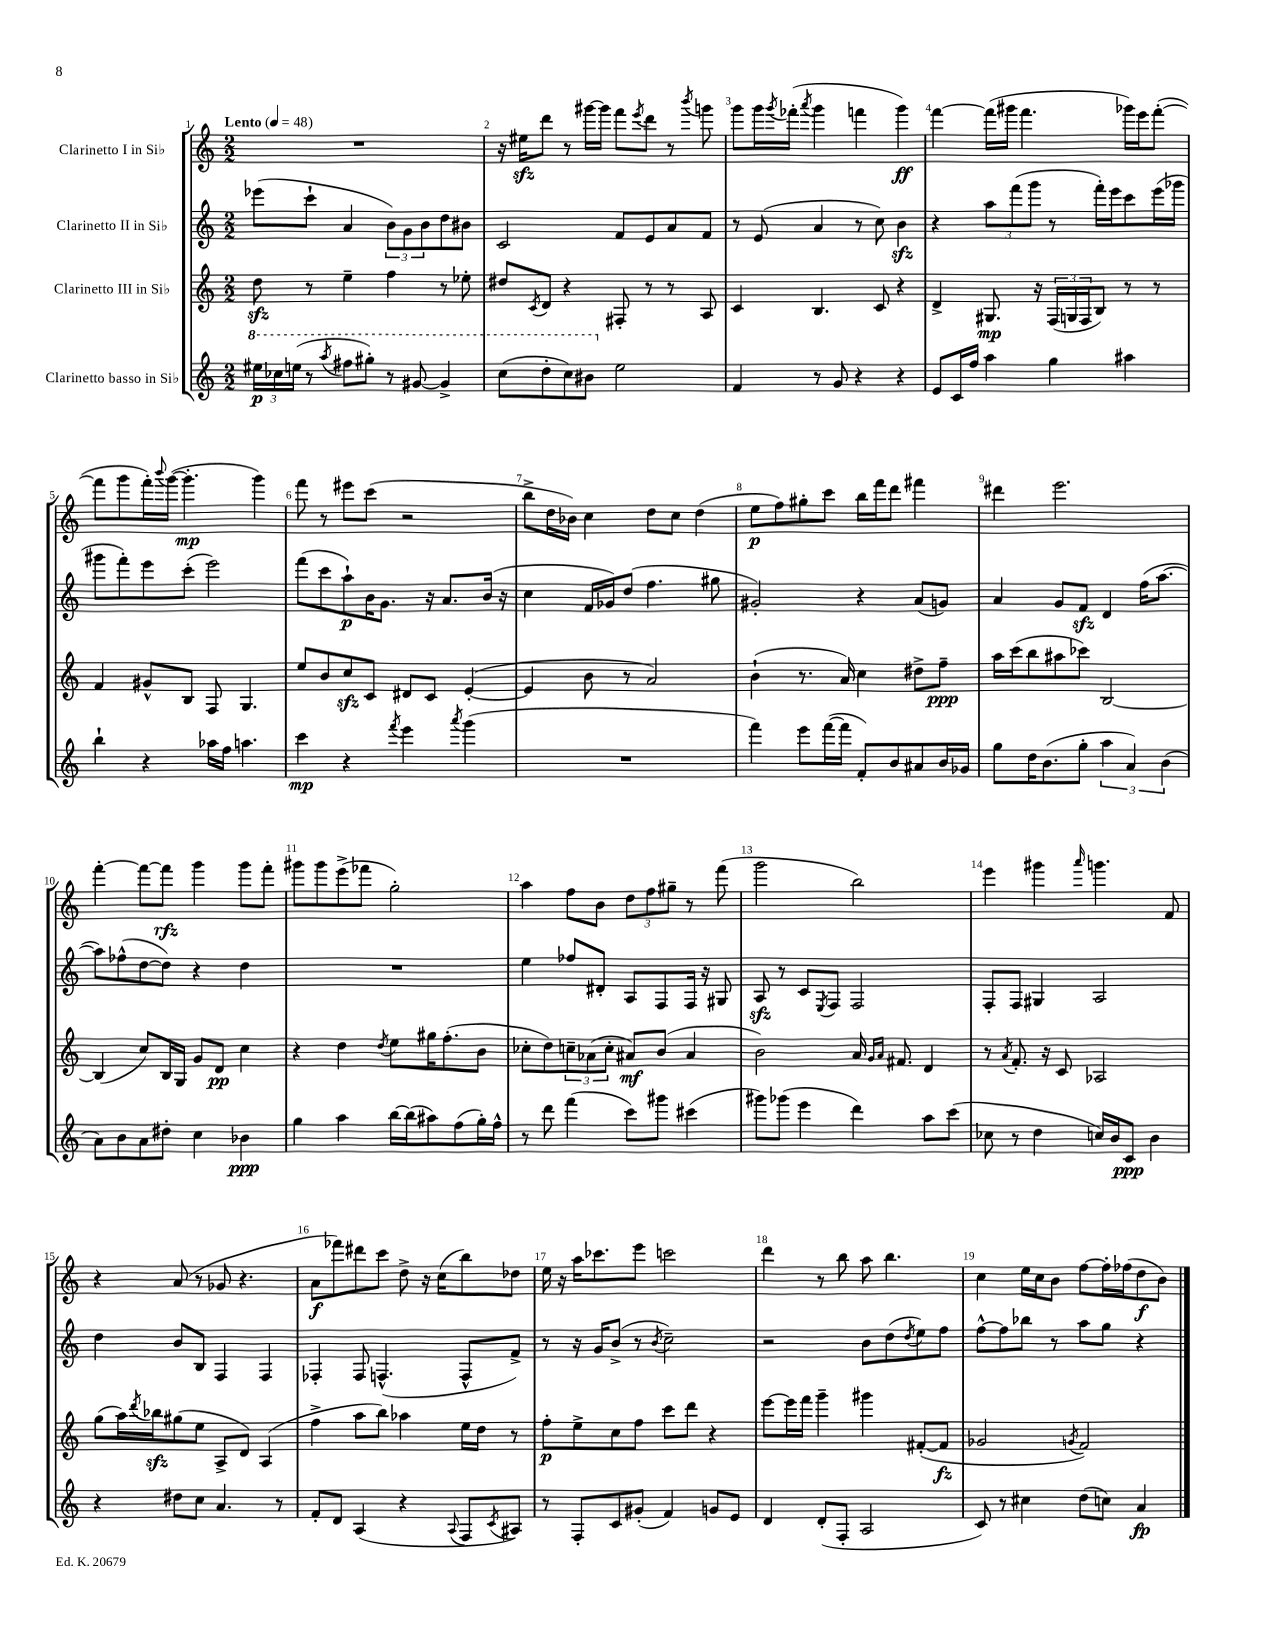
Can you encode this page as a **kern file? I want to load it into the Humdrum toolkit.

**kern	**dynam	**kern	**dynam	**kern	**dynam	**kern	**dynam
*part4	*part4	*part3	*part3	*part2	*part2	*part1	*part1
*staff4	*staff4	*staff3	*staff3	*staff2	*staff2	*staff1	*staff1
*I"Clarinetto basso in Si♭	*	*I"Clarinetto III in Si♭	*	*I"Clarinetto II in Si♭	*	*I"Clarinetto I in Si♭	*
*clefG2	*	*clefG2	*	*clefG2	*	*clefG2	*
*k[]	*	*k[]	*	*k[]	*	*k[]	*
*M2/2	*	*M2/2	*	*M2/2	*	*M2/2	*
*MM48	*	*MM48	*	*MM48	*	*MM48	*
*8va	*	*	*	*	*	*	*
=1	=1	=1	=1	=1	=1	=1	=1
!	!	!	!	!	!	!LO:TX:a:B:t=Lento	!
24eee#X\LL	p	8ddzz\	.	(8eee-X\L	.	1r	.
24ccc-X\	.	.	.	.	.	.	.
(24eeen\JJ	.	.	.	.	.	.	.
8r	.	8r	.	8ccc`\J	.	.	.
8qaaa/	.	.	.	.	.	.	.
8fff#X\L	.	4ee~\	.	4a/	.	.	.
8ggg#X'\J)	.	.	.	.	.	.	.
8r	.	4ff\	.	12b\L)	.	.	.
.	.	.	.	12g\	.	.	.
[8gg#X/	.	.	.	.	.	.	.
.	.	.	.	12b\	.	.	.
4gg#^/]	.	8r	.	8dd\	.	.	.
.	.	8ee-X'\	.	8b#X\J	.	.	.
=2	=2	=2	=2	=2	=2	=2	=2
(8ccc\L	.	8dd#X/L	.	2c/	.	16r	.
.	.	.	.	.	.	16ee#Xzz\KL	.
.	.	8qc/	.	.	.	.	.
8ddd'\	.	8d/J	.	.	.	8ddd\J	.
8ccc\)	.	4r	.	.	.	8r	.
8bb#X\J	.	.	.	.	.	[16ggg#X\LL	.
.	.	.	.	.	.	16ggg#\JJ]	.
*X8va	*	*	*	*	*	*	*
2ee\	.	8F#X'/	.	8f/L	.	8fff\L	.
.	.	.	.	.	.	8qeee/	.
.	.	8r	.	8e/	.	8ddd\J	.
.	.	8r	.	8a/	.	8r	.
.	.	.	.	.	.	8qbbb/	.
.	.	8A/	.	8f/J	.	8gggn\	.
=3	=3	=3	=3	=3	=3	=3	=3
4f/	.	4c/	.	8r	.	8ggg\L	.
.	.	.	.	(8e/	.	16ggg\L	.
.	.	.	.	.	.	8qggg/	.
.	.	.	.	.	.	(16fff-X'\JJ	.
.	.	.	.	.	.	8qaaa/	.
8r	.	4.B/	.	4a/	.	4ggg\	.
8g/	.	.	.	.	.	.	.
4r	.	.	.	8r	.	4fffn\	.
.	.	8c/	.	8cc\)	.	.	.
4r	.	4r	.	4bzz\	.	4ggg\)	ff
=4	=4	=4	=4	=4	=4	=4	=4
8e/L	.	4d^/	.	4r	.	[4fff\	.
16c/L	.	.	.	.	.	.	.
16ff/JJ	.	.	.	.	.	.	.
4aa\	.	8.G#X/	mp	12aa\L	.	(16fff\LL]	.
.	.	.	.	.	.	16ggg#X\JJ	.
.	.	.	.	(12fff\	.	.	.
.	.	.	.	.	.	4.fff\	.
.	.	.	.	12ggg\J	.	.	.
.	.	16r	.	.	.	.	.
4gg\	.	(24F/LL	.	8r	.	.	.
.	.	24Gn/	.	.	.	.	.
.	.	24F/J	.	.	.	.	.
.	.	8B/J)	.	16fff'\LL)	.	.	.
.	.	.	.	16eee\J	.	.	.
4aa#X\	.	8r	.	8ccc\	.	16ggg-X\LL)	.
.	.	.	.	.	.	16eee\J	.
.	.	8r	.	(16eee\L	.	([8fff'\J	.
.	.	.	.	16ggg-X\JJ	.	.	.
!!LO:LB:g=z
=5	=5	=5	=5	=5	=5	=5	=5
4bb`\	.	4f/	.	8ggg#X\L	.	8fff\L]	.
.	.	.	.	8fff'\)	.	8ggg\	.
4r	.	8g#X^^/L	.	8eee\	.	16fff'\L)	.
.	.	.	.	.	.	8qqbbb/	.
.	.	.	.	.	.	([16ggg\JJ	.
.	.	8B/J	.	(8ccc'\J	.	4.ggg'\]	mp
16aa-X\LL	.	8F/	.	2eee\)	.	.	.
16ff\JJ	.	.	.	.	.	.	.
4.aan\	.	4.G/	.	.	.	.	.
.	.	.	.	.	.	4ggg\)	.
=6	=6	=6	=6	=6	=6	=6	=6
4ccc\	mp	8ee/L	.	(8fff\L	.	8fff\	.
.	.	8b/	.	8ccc\	.	8r	.
4r	.	8cczz/	.	8aa`\)	p	8eee#X\L	.
.	.	8c/J	.	16b\K	.	(8ccc\J	.
.	.	.	.	8.g\J	.	.	.
8qfff/	.	.	.	.	.	.	.
4eee\	.	8d#X/L	.	.	.	2r	.
.	.	8c/J	.	16r	.	.	.
.	.	.	.	8.a/L	.	.	.
8qaaa/	.	.	.	.	.	.	.
(4ggg\	.	([4e'/	.	.	.	.	.
.	.	.	.	(16b/Jk	.	.	.
.	.	.	.	16r	.	.	.
=7	=7	=7	=7	=7	=7	=7	=7
1r	.	4e/]	.	4cc\	.	8bb^\L	.
.	.	.	.	.	.	16dd\L	.
.	.	.	.	.	.	16b-X\JJ)	.
.	.	8b\	.	16f/LL	.	4cc\	.
.	.	.	.	16g-X/J)	.	.	.
.	.	8r	.	(8dd/J	.	.	.
.	.	2a/)	.	4.ff\	.	8dd\L	.
.	.	.	.	.	.	8cc\J	.
.	.	.	.	.	.	(4dd\	.
.	.	.	.	8gg#X\	.	.	.
=8	=8	=8	=8	=8	=8	=8	=8
4fff\)	.	(4b`\	.	2g#X'/)	.	8ee\L	p
.	.	.	.	.	.	8ff\)	.
8eee\L	.	8.r	.	.	.	8gg#X'\	.
([16fff\L	.	.	.	.	.	8ccc\J	.
16fff\JJ]	.	16a/)	.	.	.	.	.
8f'/L)	.	4cc\	.	4r	.	16bb\LL	.
.	.	.	.	.	.	16fff\J	.
8b/	.	.	.	.	.	8ddd\J	.
8a#X/	.	8dd#X^\L	.	(8a/L	.	4fff#X\	.
16b/L	.	8ff~\J	ppp	8gn/J)	.	.	.
16g-X/JJ	.	.	.	.	.	.	.
=9	=9	=9	=9	=9	=9	=9	=9
8gg\L	.	16aa\LL	.	4a/	.	4ddd#X\	.
.	.	(16ccc\J	.	.	.	.	.
16dd\K	.	8bb\	.	.	.	.	.
(8.b\	.	.	.	.	.	.	.
.	.	8aa#X\	.	8g/L	.	2.eee\	.
8gg'\J	.	8ccc-X\J)	.	8fzz/J	.	.	.
6aa\	.	[2B/	.	4d/	.	.	.
6a/)	.	.	.	.	.	.	.
.	.	.	.	(16ff\KL	.	.	.
.	.	.	.	[8.aa\J	.	.	.
(6b\	.	.	.	.	.	.	.
!!LO:LB:g=z
=10	=10	=10	=10	=10	=10	=10	=10
8a\L)	.	(4B/]	.	8aa\L])	.	[4fff'\	.
8b\	.	.	.	(8ff-X^^\	.	.	.
8a\	.	8cc/L)	.	[8dd\	.	8fff\L_	.
8dd#X'\J	.	16B/L	.	8dd\J])	.	8fff\J]	rfz
.	.	16G/JJ	.	.	.	.	.
4cc\	.	8g/L	.	4r	.	4ggg\	.
.	.	8d/J	pp	.	.	.	.
4b-X\	ppp	4cc\	.	4dd\	.	8ggg\L	.
.	.	.	.	.	.	8fff'\J	.
=11	=11	=11	=11	=11	=11	=11	=11
4gg\	.	4r	.	1r	.	8ggg#X\L	.
.	.	.	.	.	.	8ggg#\	.
4aa\	.	4dd\	.	.	.	(8eee^\	.
.	.	.	.	.	.	8fff-X\J	.
.	.	8qdd/	.	.	.	.	.
[16bb\LL	.	8ee\L	.	.	.	2gg'\)	.
(16bb\J]	.	.	.	.	.	.	.
8aa#X\)	.	16gg#X\K	.	.	.	.	.
.	.	(8.ff'\	.	.	.	.	.
(8ff\	.	.	.	.	.	.	.
16gg'\L)	.	8b\J	.	.	.	.	.
16ff^^\JJ	.	.	.	.	.	.	.
=12	=12	=12	=12	=12	=12	=12	=12
8r	.	8cc-X'\L	.	4ee\	.	4aa\	.
8ddd\	.	8dd\)	.	.	.	.	.
(4fff\	.	12ccn~\	.	8ff-X/L	.	8ff\L	.
.	.	(12a-X\	.	.	.	.	.
.	.	.	.	8d#X'/J	.	8b\J	.
.	.	12cc'\J	.	.	.	.	.
8ccc\L)	.	8a#X/L)	mf	8A/L	.	12dd\L	.
.	.	.	.	.	.	12ff\	.
8ggg#X\J	.	(8b/J	.	8F/	.	.	.
.	.	.	.	.	.	12gg#X~\J	.
(4ccc#X\	.	4a#/	.	16F/Jk	.	8r	.
.	.	.	.	16r	.	.	.
.	.	.	.	8G#X/	.	(8fff\	.
=13	=13	=13	=13	=13	=13	=13	=13
8ggg#X\L)	.	2b\)	.	8Azz/	.	2ggg\	.
(8ggg-X\J	.	.	.	8r	.	.	.
4eee\	.	.	.	8c/L	.	.	.
.	.	.	.	8qE/	.	.	.
.	.	.	.	8F/J	.	.	.
4ddd\)	.	16a/	.	2F/	.	2bb\)	.
.	.	16qqg/LL	.	.	.	.	.
.	.	16qqa/JJ	.	.	.	.	.
.	.	8.f#X/	.	.	.	.	.
8aa\L	.	4d/	.	.	.	.	.
(8ccc\J	.	.	.	.	.	.	.
=14	=14	=14	=14	=14	=14	=14	=14
8cc-X\	.	8r	.	8F'/L	.	4eee\	.
.	.	8qa/	.	.	.	.	.
8r	.	8.f'/	.	8F/J	.	.	.
4dd\	.	.	.	4G#X/	.	4ggg#X\	.
.	.	16r	.	.	.	.	.
.	.	8c/	.	.	.	.	.
.	.	.	.	.	.	16qqaaa/	.
16ccn/LL)	.	2A-X/	.	2A/	.	4.gggn\	.
16b/J	.	.	.	.	.	.	.
8c/J	ppp	.	.	.	.	.	.
4b\	.	.	.	.	.	.	.
.	.	.	.	.	.	8f/	.
!!LO:LB:g=z
=15	=15	=15	=15	=15	=15	=15	=15
4r	.	(8gg\L	.	4dd\	.	4r	.
.	.	16aa\L)	.	.	.	.	.
.	.	8qddd/	.	.	.	.	.
.	.	16bb-Xzz\J	.	.	.	.	.
8dd#X\L	.	(8gg#X\	.	8b/L	.	(8a/	.
8cc\J	.	8ee\J	.	8B/J	.	8r	.
4.a/	.	8A^/L	.	4F/	.	8g-X/	.
.	.	8d/J)	.	.	.	4.r	.
.	.	(4A/	.	4F/	.	.	.
8r	.	.	.	.	.	.	.
=16	=16	=16	=16	=16	=16	=16	=16
8f'/L	.	4ff^\	.	4F-X'/	.	8a\L	f
8d/J	.	.	.	.	.	8fff-X\)	.
(4A/	.	8aa\L	.	8F-/	.	8ddd#X\	.
.	.	8bb\J)	.	(4.Fn^^/	.	8ccc\J	.
4r	.	4aa-X\	.	.	.	8dd^\	.
.	.	.	.	.	.	16r	.
.	.	.	.	.	.	(16cc\KL	.
8qqA/	.	.	.	.	.	.	.
8F/L	.	16ee\LL	.	8F^^/L	.	8bb\)	.
.	.	16dd\JJ	.	.	.	.	.
8qc/	.	.	.	.	.	.	.
8A#X/J)	.	8r	.	8f^/J)	.	8dd-X\J	.
=17	=17	=17	=17	=17	=17	=17	=17
8r	.	8ff'\L	p	8r	.	16ee\	.
.	.	.	.	.	.	16r	.
8F'/L	.	8ee^\	.	16r	.	16aa\KL	.
.	.	.	.	16g/KL	.	8.ccc-X\	.
8c/	.	8cc\	.	(8b^/J	.	.	.
(8g#X'/J	.	8ff\J	.	8r	.	8eee\J	.
.	.	.	.	8qb/	.	.	.
4f/)	.	8ccc\L	.	2cc~\)	.	2cccn\	.
.	.	8ddd\J	.	.	.	.	.
8gn/L	.	4r	.	.	.	.	.
8e/J	.	.	.	.	.	.	.
=18	=18	=18	=18	=18	=18	=18	=18
4d/	.	[8eee\L	.	2r	.	4ddd\	.
.	.	16eee\L]	.	.	.	.	.
.	.	16fff\JJ	.	.	.	.	.
(8d'/L	.	4ggg~\	.	.	.	8r	.
8F'/J	.	.	.	.	.	8bb\	.
2A/	.	4ggg#X\	.	8b\L	.	8aa\	.
.	.	.	.	(8dd\	.	4.bb\	.
.	.	.	.	8qdd/	.	.	.
.	.	([8f#X'/L	.	8ee\)	.	.	.
.	.	8f#/J]	fz	8ff\J	.	.	.
=19	=19	=19	=19	=19	=19	=19	=19
8c/)	.	2g-X/	.	[8ff^^\L	.	4cc\	.
8r	.	.	.	8ff\]	.	.	.
4cc#X\	.	.	.	8bb-X\J	.	16ee\LL	.
.	.	.	.	.	.	16cc\J	.
.	.	.	.	8r	.	8b\J	.
.	.	8qgn/	.	.	.	.	.
(8dd\L	.	2f/)	.	8aa\L	.	[8ff\L	.
8ccn\J)	.	.	.	8gg\J	.	16ff'\L]	.
.	.	.	.	.	.	(16ff-X\J	.
4a/	fp	.	.	4r	.	8dd\	f
.	.	.	.	.	.	8b\J)	.
==	==	==	==	==	==	==	==
*-	*-	*-	*-	*-	*-	*-	*-
